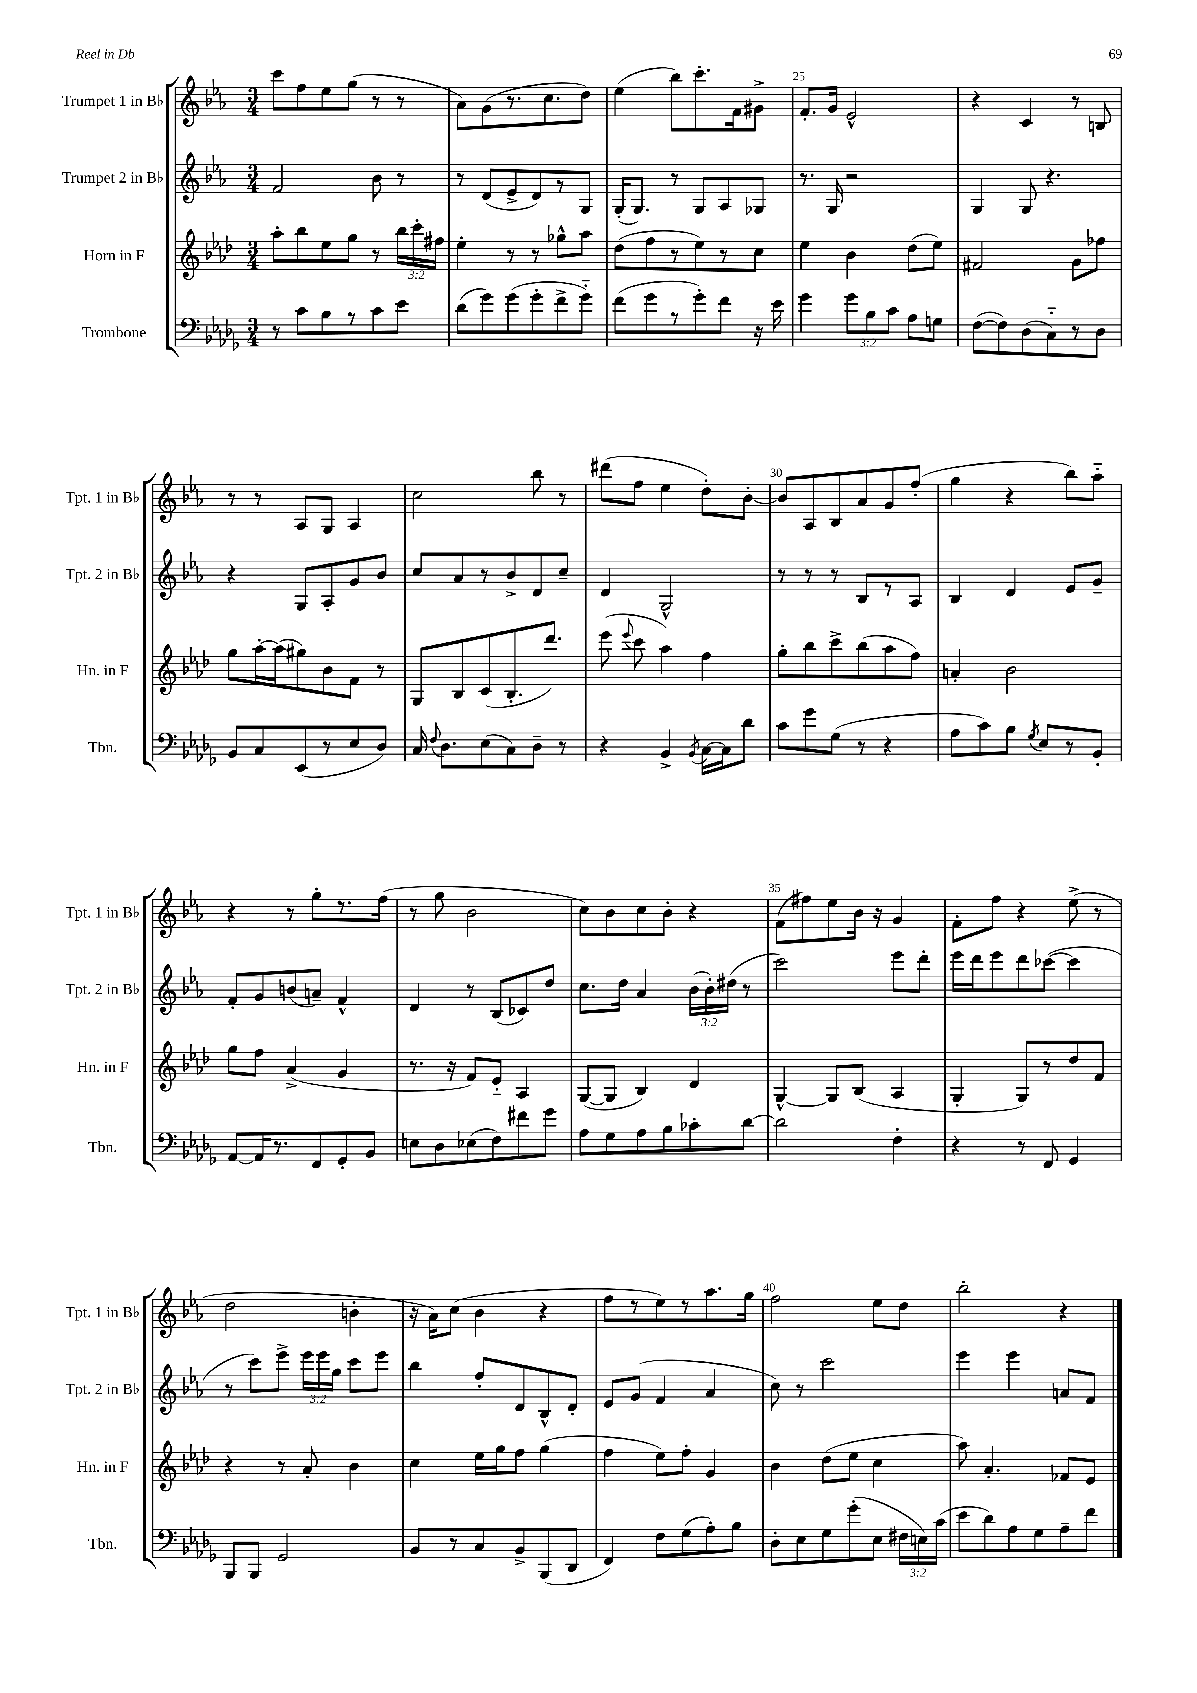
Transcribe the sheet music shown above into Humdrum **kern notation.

**kern	**kern	**kern	**kern
*staff4	*staff3	*staff2	*staff1
*clefF4	*clefG2	*clefG2	*clefG2
*k[b-e-a-d-g-]	*k[b-e-a-d-]	*k[b-e-a-]	*k[b-e-a-]
*M3/4	*M3/4	*M3/4	*M3/4
8r	8aa-'	2f	8ccc
8c	8bb-	.	8ff
8B-	8ee-	.	8ee-
8r	8gg	.	(8gg
8c	8r	8b-	8r
8e-	24bb-	8r	8r
.	24ccc'	.	.
.	24ff#	.	.
=	=	=	=
(8d-	4ee-'	8r	8a-)
8g-)	.	(8d	(8g
(8g-	8r	8e-^	8.r
8g-'	8r	8d)	.
.	.	.	8.cc
8f^	8gg-^^	8r	.
8g-'~)	8aa-	8G	8dd)
=	=	=	=
(8f	(8dd-	(16G'	(4ee-
.	.	8.G)	.
8g-	8ff	.	.
8r	8r	8r	8bb-)
8g-')	8ee-)	8G	8.ccc'
8f	8r	8A-	.
.	.	.	16f
16r	8cc	8G-	8g#^
16e-	.	.	.
=	=	=	=
4g-	4ee-	8.r	8.f'
.	.	16G	16g
12g-	4b-	2r	2e-^^
12B-	.	.	.
12c	.	.	.
8A-	(8dd-	.	.
8G	8ee-)	.	.
=	=	=	=
([8F	2f#	4G	4r
8F])	.	.	.
(8D-	.	8G	4c
8C'~)	.	4.r	.
8r	8g	.	8r
8D-	8ff-	.	8B
=	=	=	=
8BB-	8gg	4r	8r
8C	[16aa-'	.	8r
.	(16aa-]	.	.
(8EE-	8gg#)	8G	8A-
8r	8b-	8A-'	8G
8E-	8f	8g	4A-
8D-)	8r	8b-	.
=	=	=	=
16C	8G	8cc	2cc
8qqF	.	.	.
8.D-	.	.	.
.	8B-	8a-	.
(8E-	(8c	8r	.
8C)	8.B-'	8b-^	.
8D-~	.	8d	8bb-
.	8.ddd-)	.	.
8r	.	8cc~	8r
=	=	=	=
4r	(8eee-	4d	(8ddd#
.	8qqeee-	.	.
.	8ccc	.	8ff
4BB-^	4aa-)	2G^^	4ee-
8qBB-	.	.	.
[16C	4ff	.	8dd')
16C]	.	.	.
8d-	.	.	[8b-'
=	=	=	=
8c	8gg'	8r	8b-]
8g-	8bb-	8r	8A-
(8G-	8ccc^	8r	8B-
8r	(8bb-	8B-	8a-
4r	8aa-	8r	8g
.	8ff)	8A-	(8ff'
=	=	=	=
8A-	4a'	4B-	4gg
8c)	.	.	.
8B-	2b-	4d	4r
8qG-	.	.	.
8E-	.	.	.
8r	.	8e-	8bb-)
8BB-'	.	8g~	8aa-'~
=	=	=	=
[8AA-	8gg	8f'	4r
16AA-]	8ff	8g	.
8.r	.	.	.
.	(4a-^	(8b	8r
8FF	.	8a~)	8gg'
8GG-'	4g	4f^^	8.r
8BB-	.	.	.
.	.	.	(16ff
=	=	=	=
8E	8.r	4d	8r
8D-	.	.	8gg
.	16r	.	.
(8E-	8f)	8r	2b-
8F)	8e-'~	(8B-	.
8f#	4A-	8c-)	.
8g-	.	8dd	.
=	=	=	=
8A-	([8G	8.cc	8cc)
8G-	8G]	.	8b-
.	.	16dd	.
8A-	4B-)	4a-	8cc
8B-	.	.	8b-'
8c-'	4d-	(24b-	4r
.	.	24b-')	.
.	.	(24dd#	.
[8d-	.	8r	.
=	=	=	=
2d-]	[4G^^	2ccc)	(8f
.	.	.	8ff#)
.	8G]	.	8ee-
.	(8B-	.	16b-
.	.	.	16r
4F'	4A-	8eee-	4g
.	.	8ddd'	.
=	=	=	=
4r	4G'	16eee-	8f'
.	.	16ddd	.
.	.	8eee-	8ff
8r	8G)	8ddd	4r
8FF	8r	([8ccc-	.
4GG-	8dd-	4ccc-]	(8ee-^
.	8f	.	8r
=	=	=	=
8BBB-	4r	8r	2dd
8BBB-	.	8ccc)	.
2GG-	8r	8eee-^	.
.	8a-'	24eee-	.
.	.	24eee-	.
.	.	24gg	.
.	4b-	8ccc	4b'
.	.	8eee-	.
=	=	=	=
8BB-	4cc	4bb-	16r
.	.	.	16a-)
8r	.	.	(8cc
8C	16ee-	8ff'	4b-
.	16gg	.	.
8BB-^	8ff	8d	.
(8BBB-	(4gg	8B-^^	4r
8DD-	.	8d'	.
=	=	=	=
4FF)	4ff	8e-	8ff
.	.	(8g	8r
8F	8ee-)	4f	8ee-)
(8G-	8ff'	.	8r
8A-')	4g	4a-	8.aa-
8B-	.	.	.
.	.	.	16gg
=	=	=	=
8D-'	4b-	8cc)	2ff
8E-	.	8r	.
8G-	(8dd-	2ccc	.
(8g-'	8ee-	.	.
8E-	4cc	.	8ee-
24F#	.	.	8dd
24E)	.	.	.
(24c	.	.	.
=	=	=	=
8e-	8aa-)	4eee-	2bb-'
8d-)	4.a-'	.	.
8A-	.	4eee-	.
8G-	.	.	.
8A-~	8f-	8a	4r
8f	8e-	8f	.
==	==	==	==
*-	*-	*-	*-
